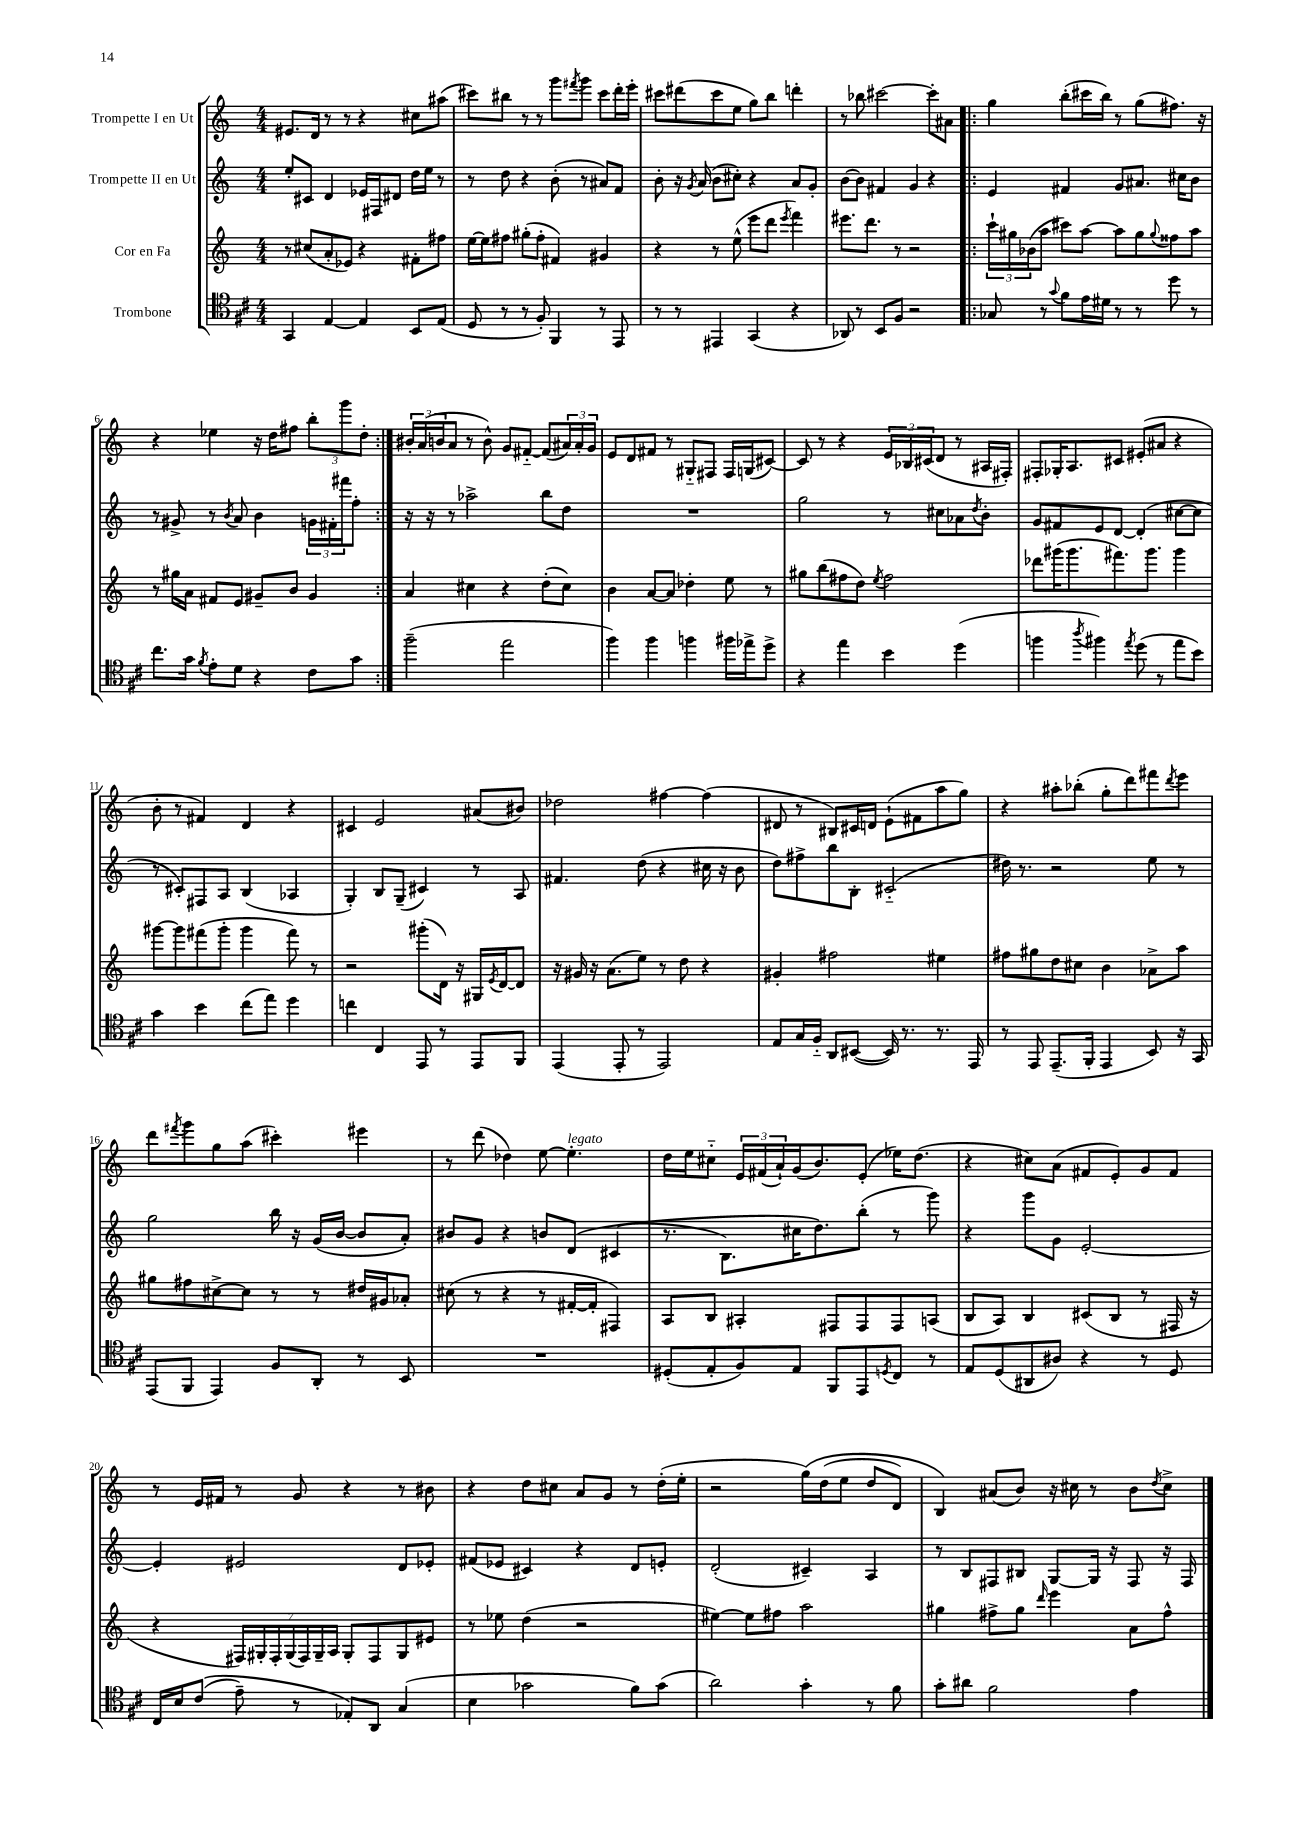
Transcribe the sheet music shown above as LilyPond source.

<<
\new StaffGroup <<
\new Staff = "s0" \with { instrumentName = "Trompette I en Ut" } {
    \clef treble \key c \major \numericTimeSignature \time 4/4
    eis'8. d'16 r8 r8 r4 cis''8 ais''8( |
    cis'''8) bis''8 r8 r8 g'''8 \acciaccatura { fis'''8 } g'''8 cis'''8 d'''16-. e'''16-. |
    cis'''8 dis'''8( cis'''8 e''8 g''8) b''8 d'''4-. |
    r8 bes''8 cis'''2~ cis'''8-. ais'8 |
    \repeat volta 2 { g''4 b''8-.( cis'''16 b''16) r8 g''8( fis''8.) r16 |
    r4 ees''4 r16 d''16 fis''8 \tuplet 3/2 { b''8-. g'''8 d''8-. } | }
    \tuplet 3/2 { bis'16-. a'16( b'16 } a'8 r8 b'8-^) g'8 fis'8~-_ fis'8( \tuplet 3/2 { ais'16) ais'16-. g'16 } |
    e'8 d'8 fis'8 r8 gis8-_ fis8 fis16 g16( cis'8~) |
    cis'8 r8 r4 \tuplet 3/2 { e'16 bes16 cis'16( } d'8 r8 ais16 fis16-.) |
    fis8-. ges16-. a8. cis'8 eis'8-.( ais'8 r4 |
    b'8-. r8 fis'4) d'4 r4 |
    cis'4 e'2 ais'8( bis'8) |
    des''2 fis''4~ fis''4( |
    dis'8 r8 bis8) cis'16 d'16 e'8-!( fis'8 a''8 g''8) |
    r4 ais''8-. bes''8-.( g''8-. d'''8) fis'''8 \acciaccatura { d'''8 } e'''8 |
    d'''8 \acciaccatura { fis'''8 } g'''8 g''8 a''8( cis'''4-.) eis'''4 |
    r8 d'''8( des''4) e''8~ e''4.-.^\markup { \italic "legato" } |
    d''16 e''16 cis''8-_ \tuplet 3/2 { e'16 fis'16( a'16-!) } g'16( b'8.) e'8-.( ees''16) d''8.( |
    r4 cis''8) a'8( fis'8 e'8-.) g'8 fis'8 |
    r8 e'16 fis'16 r8 g'8 r4 r8 bis'8 |
    r4 d''8 cis''8 a'8 g'8 r8 d''16-.( e''16-. |
    r2 g''16)\( d''16( e''8 d''8 d'8) |
    b4\) ais'8( b'8) r16 cis''16 r8 b'8 \acciaccatura { d''8 } cis''8-> \bar "|." |
}
\new Staff = "s1" \with { instrumentName = "Trompette II en Ut" } {
    \clef treble \key c \major \numericTimeSignature \time 4/4
    e''8-. cis'8 d'4 ees'16 fis16 dis'8 d''16 e''16 r8 |
    r8 d''8 r4 b'8-.( r8 ais'8) f'8 |
    b'8-. r16 \acciaccatura { g'8 } a'16( b'8 cis''8-.) r4 a'8 g'8-. |
    b'8~ b'8 fis'4 g'4 r4 |
    \repeat volta 2 { e'4 fis'4 g'8 ais'8. cis''16 b'8 |
    r8 gis'8-> r8 \acciaccatura { b'8 } a'8 b'4 \tuplet 3/2 { g'16 fis'16-. fis'''16 } f''8-. | }
    r16 r16 r8 aes''2-> b''8 d''8 |
    R1 |
    g''2 r8 cis''8 aes'8 \acciaccatura { d''8 } b'8-. |
    g'8 fis'8 e'8 d'8~ d'4-.( cis''8~ cis''8 |
    r8 cis'8-.) fis8 a8 b4( aes4 |
    g4-.) b8 g8--( cis'4) r8 a8 |
    fis'4. d''8( r4 cis''16 r16 b'8 |
    d''8) fis''8-> b''8 b8-. cis'2-_( |
    dis''16) r8. r2 e''8 r8 |
    g''2 b''16 r16 g'16( b'16~ b'8 a'8-.) |
    bis'8 g'8 r4 b'8 d'8\( cis'4( |
    r8. b8.) cis''16 d''8.\) b''8-.( r8 g'''8) |
    r4 g'''8 g'8 e'2~-. |
    e'4-. eis'2 d'8 ees'8-. |
    fis'8( ees'8 cis'4) r4 d'8 e'8-. |
    d'2-.( cis'4--) a4 |
    r8 b8 fis8 bis8 g8~ g16 r16 fis8 r16 fis16 \bar "|." |
}
\new Staff = "s2" \with { instrumentName = "Cor en Fa" } {
    \clef treble \key c \major \numericTimeSignature \time 4/4
    r8 cis''8( a'8-. ees'8) r4 fis'8-. fis''8 |
    e''16~ e''16 fis''8 gis''8-.( fis''8-. fis'4) gis'4 |
    r4 r8 e''8-^( e'''8 d'''8 \acciaccatura { e'''8 } f'''4) |
    eis'''8. d'''8. r8 r2 |
    \repeat volta 2 { \tuplet 3/2 { c'''16-! gis''16 bes'16( } a''8 cis'''8) a''8~ a''8 gis''8 \appoggiatura { gis''8 } fisis''8 a''8 |
    r8 gis''16 a'16 fis'8 e'8 gis'8-- b'8 gis'4 | }
    a'4 cis''4 r4 d''8-.( cis''8) |
    b'4 a'8~ a'8 des''4-. e''8 r8 |
    gis''8 b''8( fis''8 d''8) \acciaccatura { e''8 } fis''2 |
    des'''8 gis'''16( gis'''8. fis'''8.) gis'''8. gis'''4 |
    gis'''8~ gis'''8 fis'''8( gis'''8-. gis'''4 fis'''8) r8 |
    r2 gis'''8-.( d'16) r16 gis16 \acciaccatura { e'8 } d'16~ d'8 |
    r16 gis'16 r16 a'8.( e''8) r8 d''8 r4 |
    gis'4-. fis''2 eis''4 |
    fis''8 gis''8 d''8 cis''8 b'4 aes'8-> a''8 |
    gis''8 fis''8 cis''8~-> cis''8 r8 r8 dis''16 gis'16 aes'8-. |
    cis''8( r8 r4 r8 fis'16~-. fis'16-. fis4) |
    a8 b8 ais4-. fis8 fis8 fis8 a8( |
    b8 a8) b4 cis'8( b8 r8 fis16 r16 |
    r4 \tuplet 7/4 { fis16) gis16-. fis16-. gis16( fis16) gis16-- a16 } gis8-. fis8 gis8 eis'8 |
    r8 ees''8 d''4( r2 |
    eis''4~) eis''8 fis''8 a''2 |
    gis''4 fis''8-> gis''8 \grace { d'''16 } e'''4 a'8 fis''8-^ \bar "|." |
}
\new Staff = "s3" \with { instrumentName = "Trombone" } {
    \clef tenor \key d \major \numericTimeSignature \time 4/4
    g,4 e4~ e4 b,8 e8( |
    d8 r8 r8 fis8-.) fis,4 r8 e,8 |
    r8 r8 eis,4 g,4( r4 |
    aes,8) r8 b,8 fis8 r2 |
    \repeat volta 2 { ges8 r8 \appoggiatura { g'8 } fis'8 e'16 dis'16 r8 r8 d''8 r8 |
    cis''8. g'16 \acciaccatura { fis'8 } e'8-. d'8 r4 cis'8 g'8 | }
    fis''2--( e''2 |
    fis''4) fis''4 f''4 fis''16 ees''16-> d''8-> |
    r4 e''4 b'4 d''4( |
    f''4 \acciaccatura { a''8 } fis''4) \acciaccatura { e''8 } d''8( r8 e''8 b'8) |
    g'4 b'4 cis''8( e''8) d''4 |
    c''4 cis4 e,8 r8 e,8 fis,8 |
    e,4( e,8-. r8 e,2) |
    e8 g16 fis16-_ a,8 bis,8~( bis,16) r8. r8. e,16 |
    r8 e,8 e,8.--( fis,16-. e,4 b,8) r16 g,16 |
    e,8( fis,8 e,4) fis8 a,8-. r8 b,8 |
    R1 |
    dis8-.( e8-. fis8) e8 fis,8 e,8 \acciaccatura { d8 } cis8 r8 |
    e8 d8( ais,8 ais8) r4 r8 d8 |
    cis16 b16 cis'8(\( e'8--) r8 ees8-.\) a,8 g4( |
    b4 ges'2 fis'8) ges'8( |
    a'2) g'4-. r8 fis'8 |
    g'8-. ais'8 fis'2 e'4 \bar "|." |
}
>>
>>
